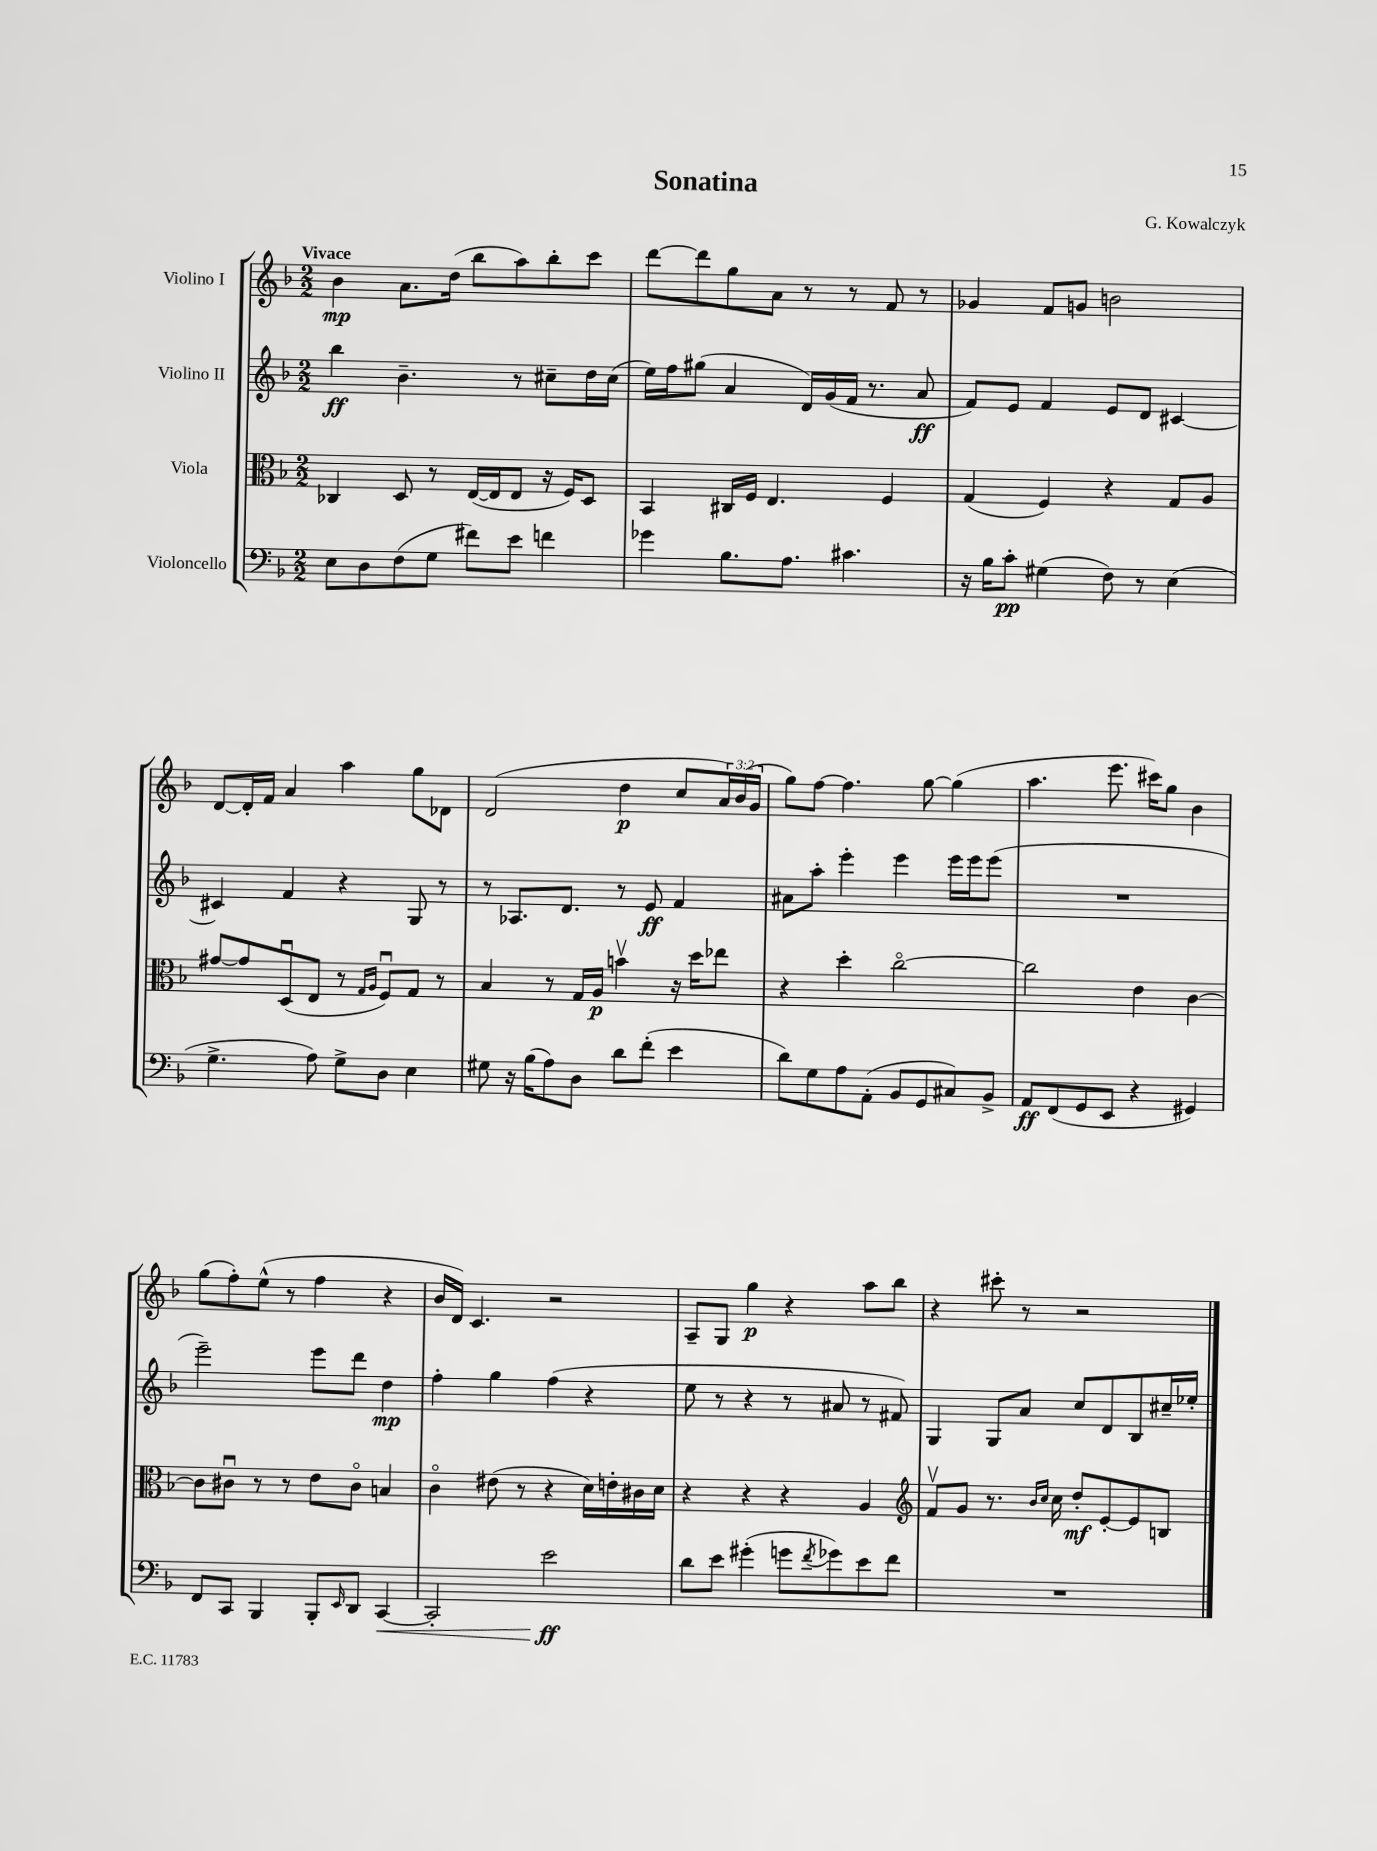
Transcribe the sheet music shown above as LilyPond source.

\header { title = "Sonatina" composer = "G. Kowalczyk" }
<<
\new StaffGroup <<
\new Staff = "s0" \with { instrumentName = "Violino I" } {
    \clef treble \key f \major \numericTimeSignature \time 2/2 \override Staff.TupletNumber.text = #tuplet-number::calc-fraction-text \tempo "Vivace"
    bes'4\mp a'8. d''16( bes''8 a''8) bes''8-. c'''8 |
    d'''8~ d'''8 g''8 a'8 r8 r8 f'8 r8 |
    ges'4 f'8 g'8 b'2 |
    d'8~ d'16-. f'16 a'4 a''4 g''8 des'8 |
    d'2( d''4\p c''8 \tuplet 3/2 { a'16) bes'16( g'16 } |
    g''8) f''8~ f''4. g''8~ g''4( |
    a''4. e'''8. cis'''16) g''8 bes'4 |
    g''8( f''8-.) e''8-^( r8 f''4 r4 |
    bes'16 d'16) c'4. r2 |
    a8-- g8 g''4\p r4 a''8 bes''8 |
    r4 cis'''8-. r8 r2 \bar "|." |
}
\new Staff = "s1" \with { instrumentName = "Violino II" } {
    \clef treble \key f \major \numericTimeSignature \time 2/2
    bes''4\ff bes'4.-- r8 cis''8-- d''16 cis''16( |
    e''16) f''16 gis''8( a'4 d'16) g'16( f'16 r8. a'8\ff |
    f'8) e'8 f'4 e'8 d'8 cis'4~ |
    cis'4 f'4 r4 g8 r8 |
    r8 aes8. d'8. r8 e'8\ff f'4 |
    ais'8 a''8-. e'''4-. e'''4 e'''16 e'''16 e'''8( |
    R1 |
    e'''2--) e'''8 d'''8 d''4\mp |
    f''4-. g''4 f''4( r4 |
    e''8 r8 r4 r8 ais'8 r8 fis'8) |
    g4 g8 a'8 c''8 d'8 bes8 cis''16-- ees''16-. \bar "|." |
}
\new Staff = "s2" \with { instrumentName = "Viola" } {
    \clef alto \key f \major \numericTimeSignature \time 2/2
    ces4 d8 r8 e16~( e16 e8 r16 f16) d8 |
    bes,4 cis16 f16 e4. f4 |
    g4( f4) r4 g8 a8 |
    gis'8~ gis'8 d8\downbow( e8 r8 \grace { g16 a16 } f8\downbow) g8 r8 |
    bes4 r8 g16 a16\p b'4\upbow r16 d''16 ees''8 |
    r4 d''4-. c''2~\flageolet |
    c''2 e'4 c'4~ |
    c'8 cis'8\downbow r8 r8 e'8 cis'8\flageolet b4 |
    c'4\flageolet eis'8( r8 r4 d'16) e'16-. cis'16 d'16 |
    r4 r4 r4 a4 |
    \clef treble f'8\upbow g'8 r8. \grace { bes'16 c''16 } c''16 d''8-.\mf e'8~-. e'8 b8 \bar "|." |
}
\new Staff = "s3" \with { instrumentName = "Violoncello" } {
    \clef bass \key f \major \numericTimeSignature \time 2/2
    e8 d8 f8( g8 fis'8) e'8 f'4 |
    ges'4 bes8. a8. cis'4. |
    r16 bes16 c'8-.\pp gis4( f8) r8 e4( |
    g4.-> a8) g8-> d8 e4 |
    gis8 r16 bes16( a8) d8 d'8 f'8-.( e'4 |
    d'8) g8 a8 a,8-.( bes,8 g,8 cis8) bes,8-> |
    a,8\ff f,8( g,8 e,8 r4 gis,4) |
    f,8 c,8 bes,,4 bes,,8-. \grace { e,16 } d,8 c,4~\< |
    c,2-. e'2\ff\! |
    d'8 e'8 gis'4-.( g'8 \acciaccatura { f'8 } ges'8) e'8 f'8 |
    R1 \bar "|." |
}
>>
>>
\layout { \context { \Score \remove "Bar_number_engraver" } }
